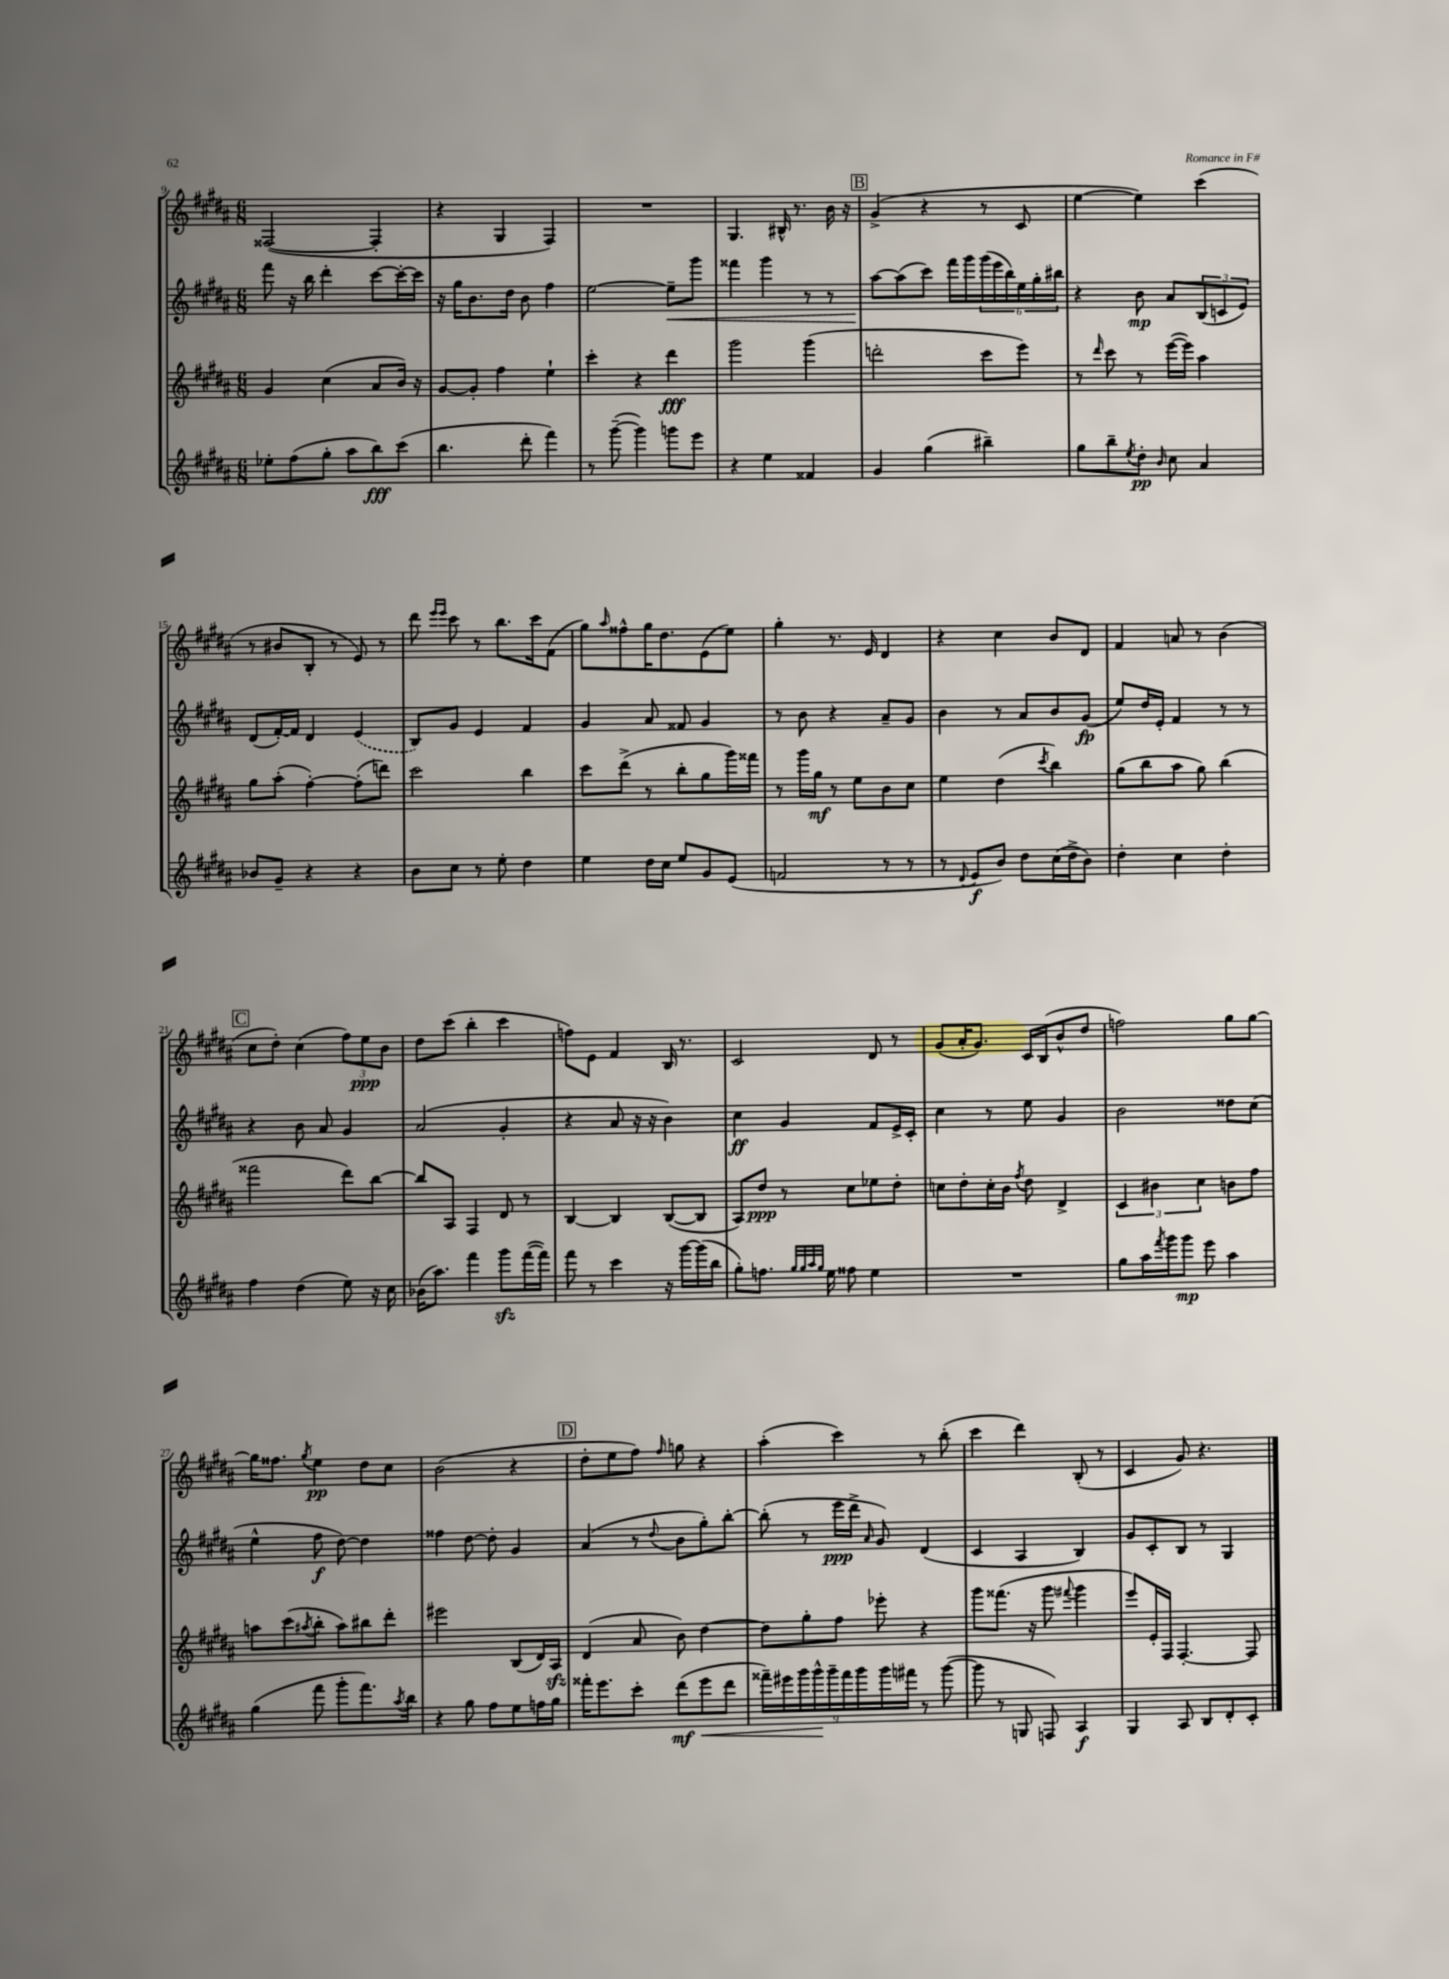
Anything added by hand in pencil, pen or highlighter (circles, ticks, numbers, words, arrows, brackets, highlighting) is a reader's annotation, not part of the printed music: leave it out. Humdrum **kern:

**kern	**kern	**kern	**kern
*staff4	*staff3	*staff2	*staff1
*clefG2	*clefG2	*clefG2	*clefG2
*k[f#c#g#d#a#]	*k[f#c#g#d#a#]	*k[f#c#g#d#a#]	*k[f#c#g#d#a#]
*M6/8	*M6/8	*M6/8	*M6/8
8ee-'	4g#	8fff#	([2F##
(8ff#	.	16r	.
.	.	16bb	.
8gg#'	(4cc#	4ddd#'	.
8aa#	.	.	.
8bb)	8a#	[8ccc#	4F##']
(8ccc#	16b)	16ccc#'_	.
.	16r	16ccc#]	.
=	=	=	=
4.bb	[8g#	16r	4r
.	.	16gg#	.
.	8g#']	8.b	.
.	4ff#	.	4G#
.	.	16dd#	.
8ddd#'	.	8b	.
4fff#)	4ee`	4ff#	4F#)
=	=	=	=
8r	4ccc#'	[2ee	2.r
([8ggg#~	.	.	.
4ggg#])	4r	.	.
8ggg	4ddd#	8ee~]	.
8eee	.	8ggg#	.
=	=	=	=
4r	2ggg#	4fff##	4.G#
4ee	.	4ggg#	.
.	.	.	16B#^^
.	.	.	8.r
4f##	(4ggg#	8r	.
.	.	8r	16b
.	.	.	16r
=	=	=	=
4g#	2ddd'	[8aa#	(4g#^
.	.	(8aa#]	.
(4gg#	.	8ccc#)	4r
.	.	16fff#	.
.	.	16ggg#	.
4bb#~)	8ccc#	(24ggg#	8r
.	.	24eee	.
.	.	24bb)	.
.	8eee)	24ee	8c#
.	.	24gg#'	.
.	.	24bb#	.
=	=	=	=
8gg#	8r	4r	[4ee
.	16qqddd#	.	.
8bb~	8ccc#	.	.
8qee	.	.	.
8dd#'	8r	8b	4ee])
16qqb	.	.	.
8cc#	([16eee	8a#	.
.	16eee])	.	.
4a#	4aa#	(12B	(4ccc#
.	.	12c	.
.	.	12e)	.
=	=	=	=
8b-	8gg#	(8d#	8r
8g#~	(8aa#'	[16f#')	8b#
.	.	16f#]	.
4r	[4ff#')	4d#	8B'
.	.	.	8r
4r	(8ff#']	(4e	8e)
.	8ddd)	.	8r
=	=	=	=
8b	2ccc#	8B)	8ddd#
.	.	.	16qqeee
.	.	.	16qqeee
8cc#	.	8g#	8ccc#
8r	.	4e	8r
8ee'	.	.	8.bb
4dd#	4bb	4f#	.
.	.	.	16ccc#
.	.	.	(8f#
=	=	=	=
4ee	8ccc#	4g#	8gg#)
.	.	.	16qqaa#
.	(8ddd#^	.	8ff##^^
16dd#	8r	8a#	16gg#
16cc#	.	.	8.dd#
8ee	8bb'	8f##	.
8g#	8gg#	4g#	(8e
(8e	16ggg#)	.	8ee)
.	16fff##	.	.
=	=	=	=
2f	8r	8r	4gg#'
.	16ggg#	8b	.
.	16gg#	.	.
.	8r	4r	8.r
.	8ee	.	.
.	.	.	16e
8r	8b	8a#~	4d#
8r	8cc#	8g#	.
=	=	=	=
8r	4ee	4b	4r
8qqd#	.	.	.
8e	.	.	.
8b)	(4dd#	8r	4cc#
8dd#	.	8a#	.
.	8qccc#	.	.
(16cc#	4bb)	8b	8b
16dd#^	.	.	.
8b)	.	(8g#	8d#
=	=	=	=
4dd#'	(8gg#	8ee)	4f#
.	8bb	16dd#	.
.	.	16e'	.
4cc#	8aa#	4f#	8a
.	8gg#)	.	8r
4dd#'	(4bb	8r	(4b
.	.	8r	.
=	=	=	=
4ff#	2fff##	4r	8cc#
.	.	.	8dd#')
(4dd#	.	8b	(4cc#
.	.	8a#	.
8ee)	8ddd#)	4g#	12ff#)
.	.	.	12ee
16r	[8bb	.	.
.	.	.	12b
16cc#	.	.	.
=	=	=	=
(16b-	8bb]	(2a#	8dd#
8.aa#)	.	.	.
.	8A#	.	(8ccc#
4fff#	4F#	.	4bb'
8ggg#	8d#	4g#'	4ccc#
([16fff#	8r	.	.
16fff#])	.	.	.
=	=	=	=
8fff#	[4B	4r	8ff)
8r	.	.	8e
4ccc#	4B]	8a#	4f#
.	.	16r	.
.	.	16r	.
16r	([8B	4b)	16B
[16ggg#	.	.	8.r
(16ggg#]	8B]	.	.
16bb	.	.	.
=	=	=	=
8gg#')	8A#)	4cc#	2c#
8.ff	8dd#	.	.
.	8r	4g#	.
32qqgg#	.	.	.
32qqgg#	.	.	.
32qqaa#	.	.	.
32qqgg#	.	.	.
16ee	.	.	.
8ff##	8cc#	.	.
4ee	8ee-	8f#	8d#
.	8dd#'	16e^	8r
.	.	16c#'	.
=	=	=	=
2.r	8cc	4cc#	(8g#
.	8dd#'	.	16a#'
.	.	.	8.g#)
.	16cc'	8r	.
.	16b	.	.
.	8qff#	.	.
.	8dd#	8ee	16c#
.	.	.	(16B
.	4d#^	4g#	8b^^
.	.	.	8dd#
=	=	=	=
8gg#	6c#	2b	2ff)
16aa#	.	.	.
.	6b#	.	.
8qfff#	.	.	.
16ggg#	.	.	.
8ggg#	.	.	.
.	6cc#	.	.
8eee	.	.	.
4aa#	8b	8dd##	8gg#
.	8ff#	(8cc#	[8gg#
=	=	=	=
(4gg#	8aa	4ee^^	16gg#]
.	.	.	8.ff##
.	(8ccc#	.	.
.	8qaa#	.	8qgg#
8fff#	8bb'	8ff#	4ee
8ggg#'	8aa#)	[8dd#)	.
8.fff#)	8bb#	4dd#]	8dd#
.	8ddd#'	.	8cc#
8qaa#	.	.	.
16bb	.	.	.
=	=	=	=
4r	2eee#	4ff##	(2b
8gg#	.	[8dd#	.
8ff#	.	8dd#']	.
8ee	(8B	4g#	4r
16ff	16d#)	.	.
16gg#	16A#	.	.
=	=	=	=
16fff##'	(4d#	(4a#	8dd#'
8.eee	.	.	.
.	.	.	8ee
8ccc#'	8a#	8r	8ff#)
.	.	8qqdd#	16qqff#
(8ddd#	8b)	8b	8gg
8eee	[4dd#	8gg#')	4r
8ddd#	.	[8bb'	.
=	=	=	=
18fff##~)	8dd#]	(8bb']	(4aa#'
18eee#	.	.	.
18ggg#	.	.	.
.	8gg#'	8r	.
18ggg#^^	.	.	.
18ggg#~	.	.	.
.	8ff#	16eee	4ccc#)
18fff##	.	.	.
.	.	16ddd#^	.
18ggg#	.	.	.
.	.	16qqa#	.
.	8eee-'	8g#)	.
18ggg#	.	.	.
18fff#	.	.	.
8r	4r	(4d#	8r
([8ggg#	.	.	(8bb'
=	=	=	=
8ggg#]	8ggg#	4c#	4ccc#
8r	(8.fff##	.	.
8G	.	4A#	4ddd#)
.	16r	.	.
8F)	8ggg#	.	.
.	8qqfff#	.	.
4A#	4ggg#	4B)	(8B'
.	.	.	8r
=	=	=	=
4G#	8eee)	8g#	4c#
.	16e'	8c#'	.
.	16F#	.	.
8A#	[4.F#'	8B	8g#)
8B	.	8r	4.r
8d#'	.	4G#	.
8c#'	8F#]	.	.
==	==	==	==
*-	*-	*-	*-
